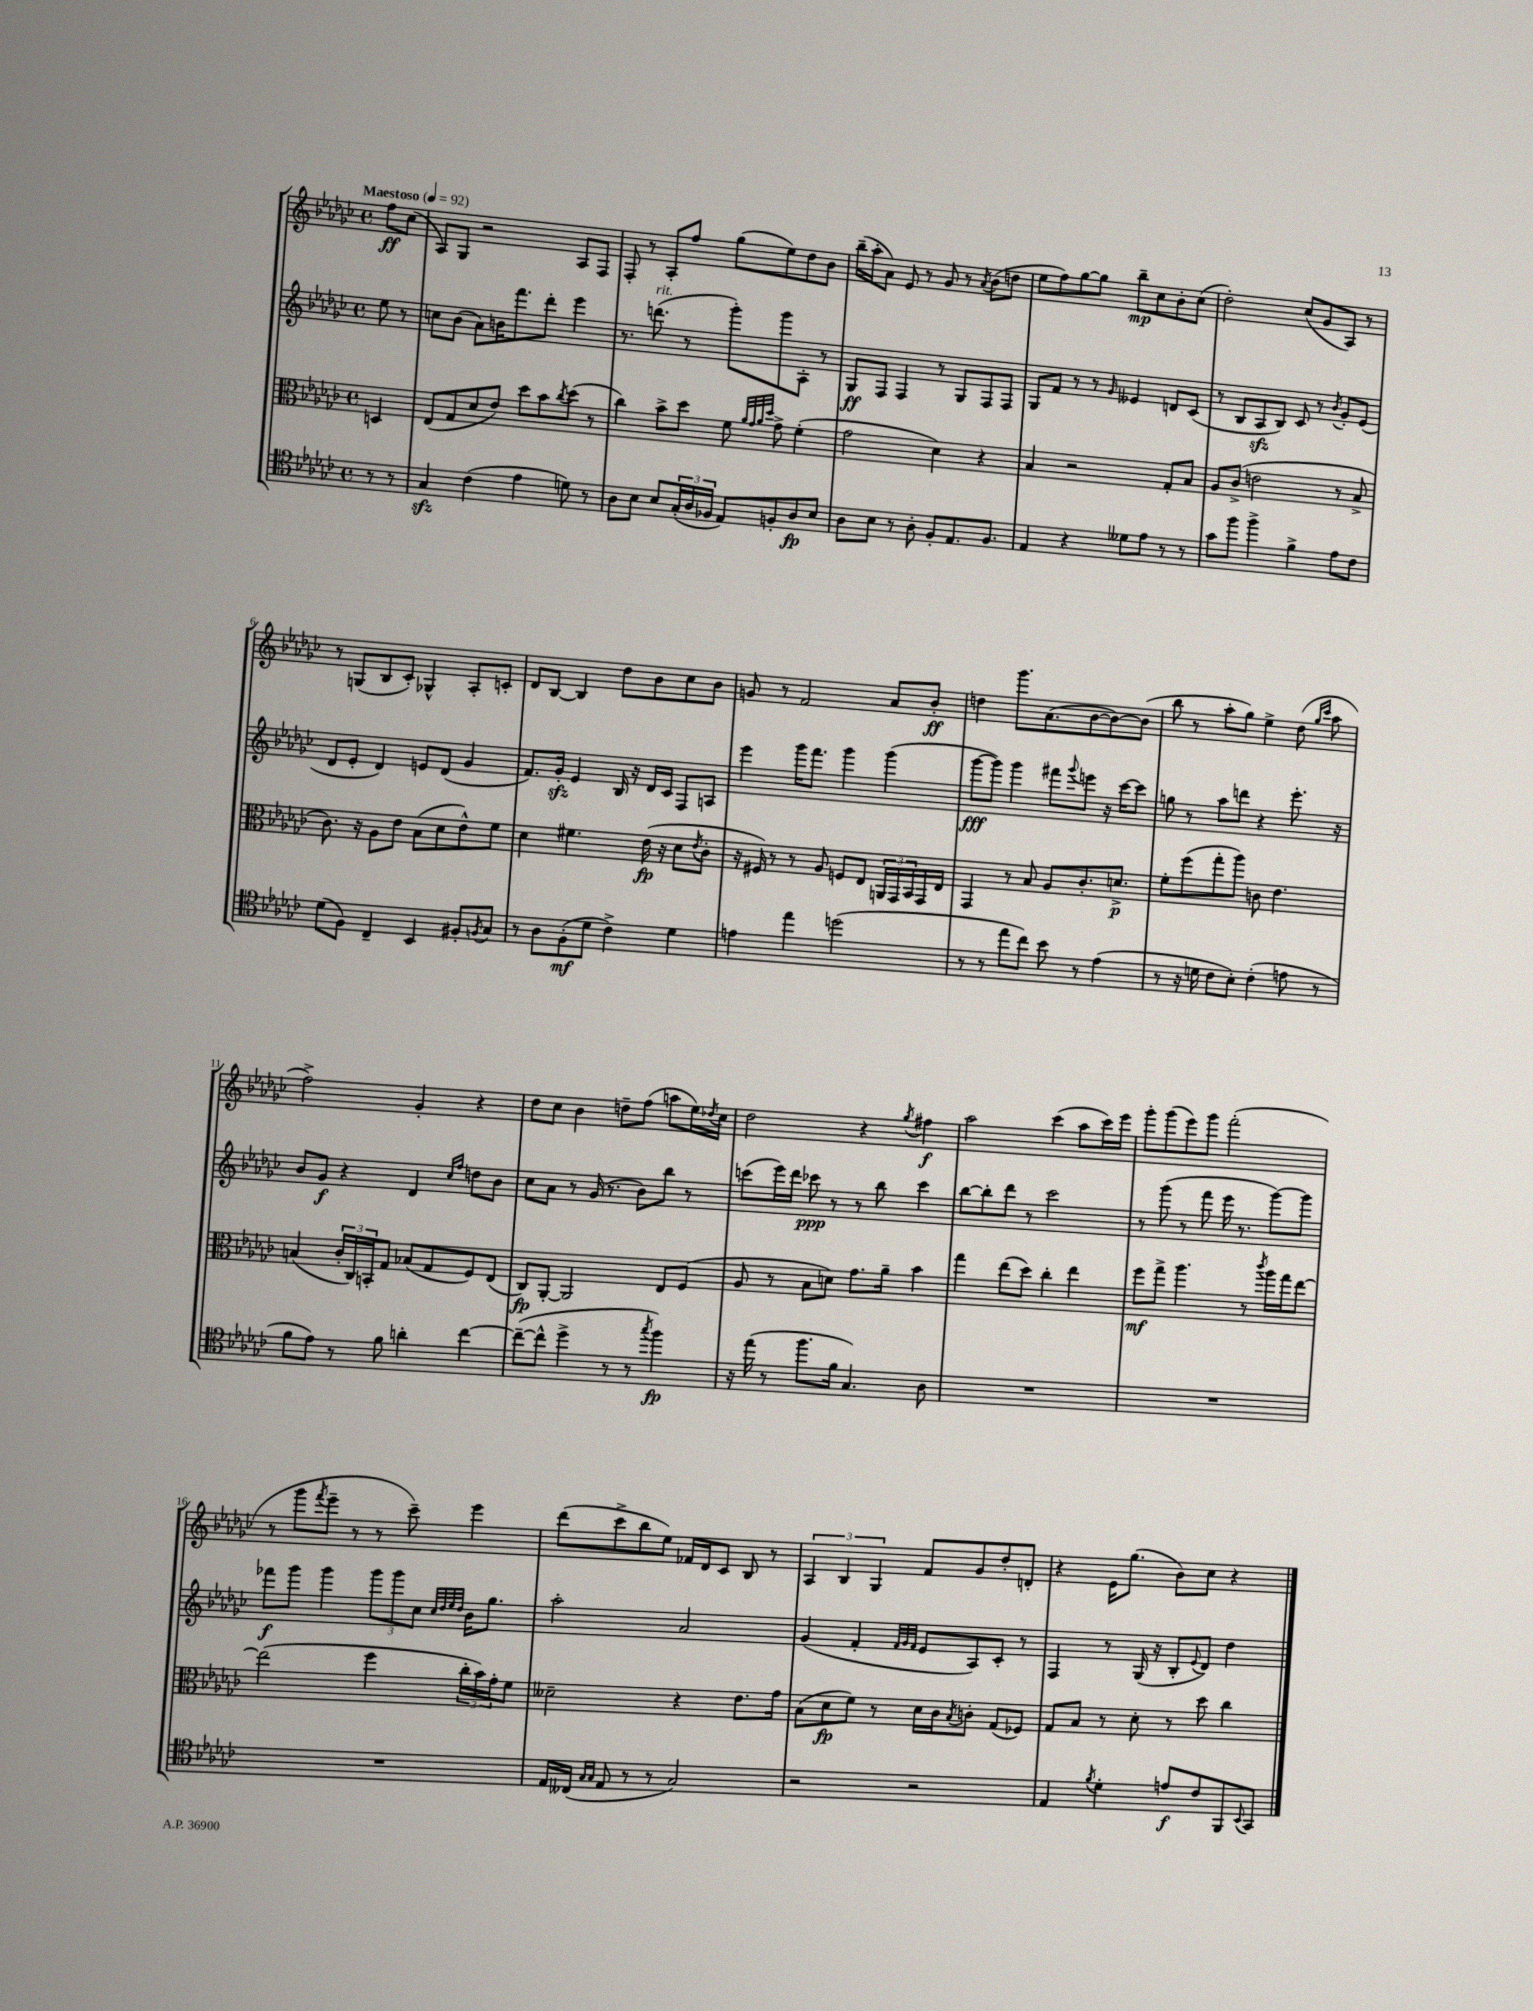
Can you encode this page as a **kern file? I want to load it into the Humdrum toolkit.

**kern	**kern	**kern	**kern
*staff4	*staff3	*staff2	*staff1
*clefC4	*clefC3	*clefG2	*clefG2
*k[b-e-a-d-g-c-]	*k[b-e-a-d-g-c-]	*k[b-e-a-d-g-c-]	*k[b-e-a-d-g-c-]
*M4/4	*M4/4	*M4/4	*M4/4
*met(c)	*met(c)	*met(c)	*met(c)
*MM92	*MM92	*MM92	*MM92
8r	4D	8ee-	8ff
8r	.	8r	(8cc-
=	=	=	=
4G-	(8E-	8cc	8A-)
.	8G-	(8b-	8G-
(4c-	8d-	8a-)	2r
.	8e-)	16b	.
.	.	8.fff	.
4e-	8dd-	.	.
.	8b-	8ddd-'	.
.	8qcc-	.	.
8d)	(8dd-	4eee-	8A-
8r	8r	.	8F
=	=	=	=
8A-	4cc-)	8.r	8F'
8B-	.	.	8r
.	.	(8.ddd	.
8B-	8b-^	.	8A-'
(24G-'	8dd-	8r	8ff
24A-	.	.	.
24F-	.	.	.
8E-)	8f	8ggg-')	(8gg-
.	32qqa-	.	.
.	32qqg-	.	.
.	32qqa-	.	.
.	32qqdd-	.	.
8F'	8g-^	8ggg-	8ee-)
8A-	(4f'	8A-'	8dd-
8B-	.	8r	8b-
=	=	=	=
8A-	2g-	8G-	(16bb-~
.	.	.	16aa-'
8B-	.	8F	8a-)
8r	.	4F	8e-
8A-'	.	.	8r
8F'	4d-)	8r	8g-
8.E-	.	8G-	8r
.	.	.	8qa-
.	4r	8F	(8b-
8.F	.	.	.
.	.	8F	8dd
=	=	=	=
4E-	4B-	8G-	8ee-
.	.	8f	8ff)
4r	2r	8r	[8gg-
.	.	8r	8gg-]
.	.	16qqg-	.
8d--	.	4e--	8bb-~
8e-	.	.	8cc-
8r	8G-'	8d	8b-'
8r	8B-	(8c-	(8cc-
=	=	=	=
8g-	8A-	8r	2dd-')
8ff	(8c-^	8B-	.
4ff^	2e	8A-	.
.	.	8B-)	.
4f^	.	8c-	(8cc-
.	.	8r	8g-
.	.	8qb-	.
8e-	8r	8g-'	8A-)
8c-	8B-^	(8e-	8r
=	=	=	=
(8d-	8.c-)	8d-	8r
8F)	.	8e-'	(8G
.	16r	.	.
4C-~	8A-	4d-)	8B-
.	8e-	.	8c-')
4BB-	(8B-	8e	4G-^^
.	8d-	(8d-	.
8F#'	8e-^^)	4g-	8A-'
8qF	.	.	.
8G-	8f	.	8c'
=	=	=	=
8r	4d-	8.f)	8d-
8A-	.	.	[8B-
.	.	16g-'	.
(8F'	4.f#	4e-	4B-]
8d-	.	.	.
4c-^)	.	16B-	8dd-
.	.	16r	.
.	(16e-	16d-	8b-
.	16r	16c-	.
4d-	8d-	8F	8cc-
.	8qe-	.	.
.	8c-'	8A	8b-
=	=	=	=
4e	16r	4eee-	8g
.	16F#)	.	.
.	8r	.	8r
4ee-	8r	16ggg-	2f
.	.	8.fff	.
.	8A-	.	.
(2dd	8F	4ggg-	.
.	8E-	.	.
.	24AA	(4ggg-	8a-
.	24GG-	.	.
.	24BB-	.	.
.	16GG-	.	8b-'
.	16E-	.	.
=	=	=	=
8r	4GG-	[8ggg-	4dd
8r	.	8ggg-])	.
8ee-	8r	4ggg-	8.ggg-
8cc-)	8B-	.	.
.	.	.	(8.a-
8b-	8A-	8fff#	.
.	.	8qqggg-	.
8r	8.c-'	8eee	[8b-
(4e-	.	16r	8b-_)
.	8.d^	[16ccc-	.
.	.	8ccc-]	(8b-]
=	=	=	=
8r	8f'	8gg	8bb-
16r	(8ff	8r	8r
16d	.	.	.
8c-	8gg-'	8aa-	8aa-'
8B-')	8aa-)	8ddd	8gg-)
(4c-'	8c	4r	4ee-^
.	4.e-	.	.
8e	.	8.eee-'	(8dd-
.	.	.	16qqgg-
.	.	.	16qqccc-
8r	.	.	8aa-
.	.	16r	.
=	=	=	=
8f	(4B	8b-	2ff^)
8e-)	.	8g-	.
8r	24c-'	4r	.
.	24C-)	.	.
.	24BB'	.	.
8f	8G-	.	.
4a'	(8B-	4d-	4g-'
.	8G-	.	.
.	.	16qqcc-	.
.	.	16qqff	.
[4cc-	8F)	8dd	4r
.	(8E-	8b-	.
=	=	=	=
(8cc-~_	8C-)	8cc-	8dd-
8cc-^^]	[8AA-'	8a-	8cc-
4dd-^	2AA-]	8r	4b-
.	.	(16g-	.
.	.	8.r	.
8r	.	.	8dd~
8r	.	8b-)	(8ff
8qgg-	.	.	.
4ff)	8E-	8bb-	8aa
.	(8F	8r	16ee-)
.	.	.	8qdd-
.	.	.	16cc-
=	=	=	=
16r	8A-	(8ccc	2dd-
(16ee-	.	.	.
8r	8r	16eee-)	.
.	.	16ddd-	.
8.ff	8B-	8ccc-	.
.	8d)	8r	.
16f	.	.	.
4.G-)	8.g-	8r	4r
.	.	8bb-	.
.	16a-~	.	.
.	.	.	8qgg-
.	4b-	4ccc-	4ff#
8A-	.	.	.
=	=	=	=
1r	4gg-	[8bb-	2aa-
.	.	8bb-']	.
.	(8ee-	8ddd-	.
.	8dd-)	8r	.
.	4cc-'	2ccc-	(4ccc-
.	4ee-	.	8aa-
.	.	.	16ccc-)
.	.	.	16eee-
=	=	=	=
1r	8ff	8r	8ggg-'
.	8gg-^	(8ggg-	(8ggg-
.	4.aa-	8r	8eee-)
.	.	8fff	8ggg-
.	.	16eee-	(2fff'
.	.	8.r	.
.	8r	.	.
.	8qccc-	.	.
.	16aa-	[8ggg-)	.
.	16gg-	.	.
.	[8ee-	8ggg-]	.
=	=	=	=
1r	(2ee-]	8fff-	8r
.	.	8ggg-	8ggg-
.	.	.	8qfff
.	.	4ggg-	8eee-~
.	.	.	8r
.	4ff	12ggg-	8r
.	.	12ggg-	.
.	.	.	8ccc-~)
.	.	12cc-	.
.	.	32qqcc-	.
.	.	32qqdd-	.
.	.	32qqee-	.
.	.	32qqdd-	.
.	24cc-'	16b-	4eee-
.	24b-)	.	.
.	.	8.gg-	.
.	24g-'	.	.
.	8f	.	.
=	=	=	=
16E-	2d--~	2aa-'	(8ddd-
(16C--	.	.	.
16qqG-	.	.	.
16qqG-	.	.	.
8E-	.	.	8ccc-^
8r	.	.	8bb-
8r	.	.	8ee-)
2G-)	4r	2a-	16f-
.	.	.	16d-
.	.	.	8c-
.	8.e-	.	8B-
.	.	.	8r
.	16g-	.	.
=	=	=	=
2r	(8B-	(4g-	6A-
.	8d-	.	.
.	.	.	6B-
.	8f)	4f'	.
.	.	.	6G-
.	8r	.	.
.	.	32qqf	.
.	.	32qqg-	.
.	.	32qqf	.
2r	16d-	8e-	8f
.	16c-	.	.
.	8qB-	.	.
.	8c'	8A-)	8g-
.	(8G-	8c-'	8dd-'
.	8F-)	8r	8d'
=	=	=	=
4E-	8G-	4F	4r
.	8B-	.	.
8qf	.	.	.
4d-'	8r	8r	16e-
.	.	.	(8.gg-
.	8d-'	(16G-	.
.	.	16r	.
8e	8r	8B-'	8b-)
.	.	8qqe-	.
8c-	8dd-	8d-)	8cc-
8FF	4cc-	4dd-	4r
8qqBB-	.	.	.
8GG-	.	.	.
==	==	==	==
*-	*-	*-	*-
